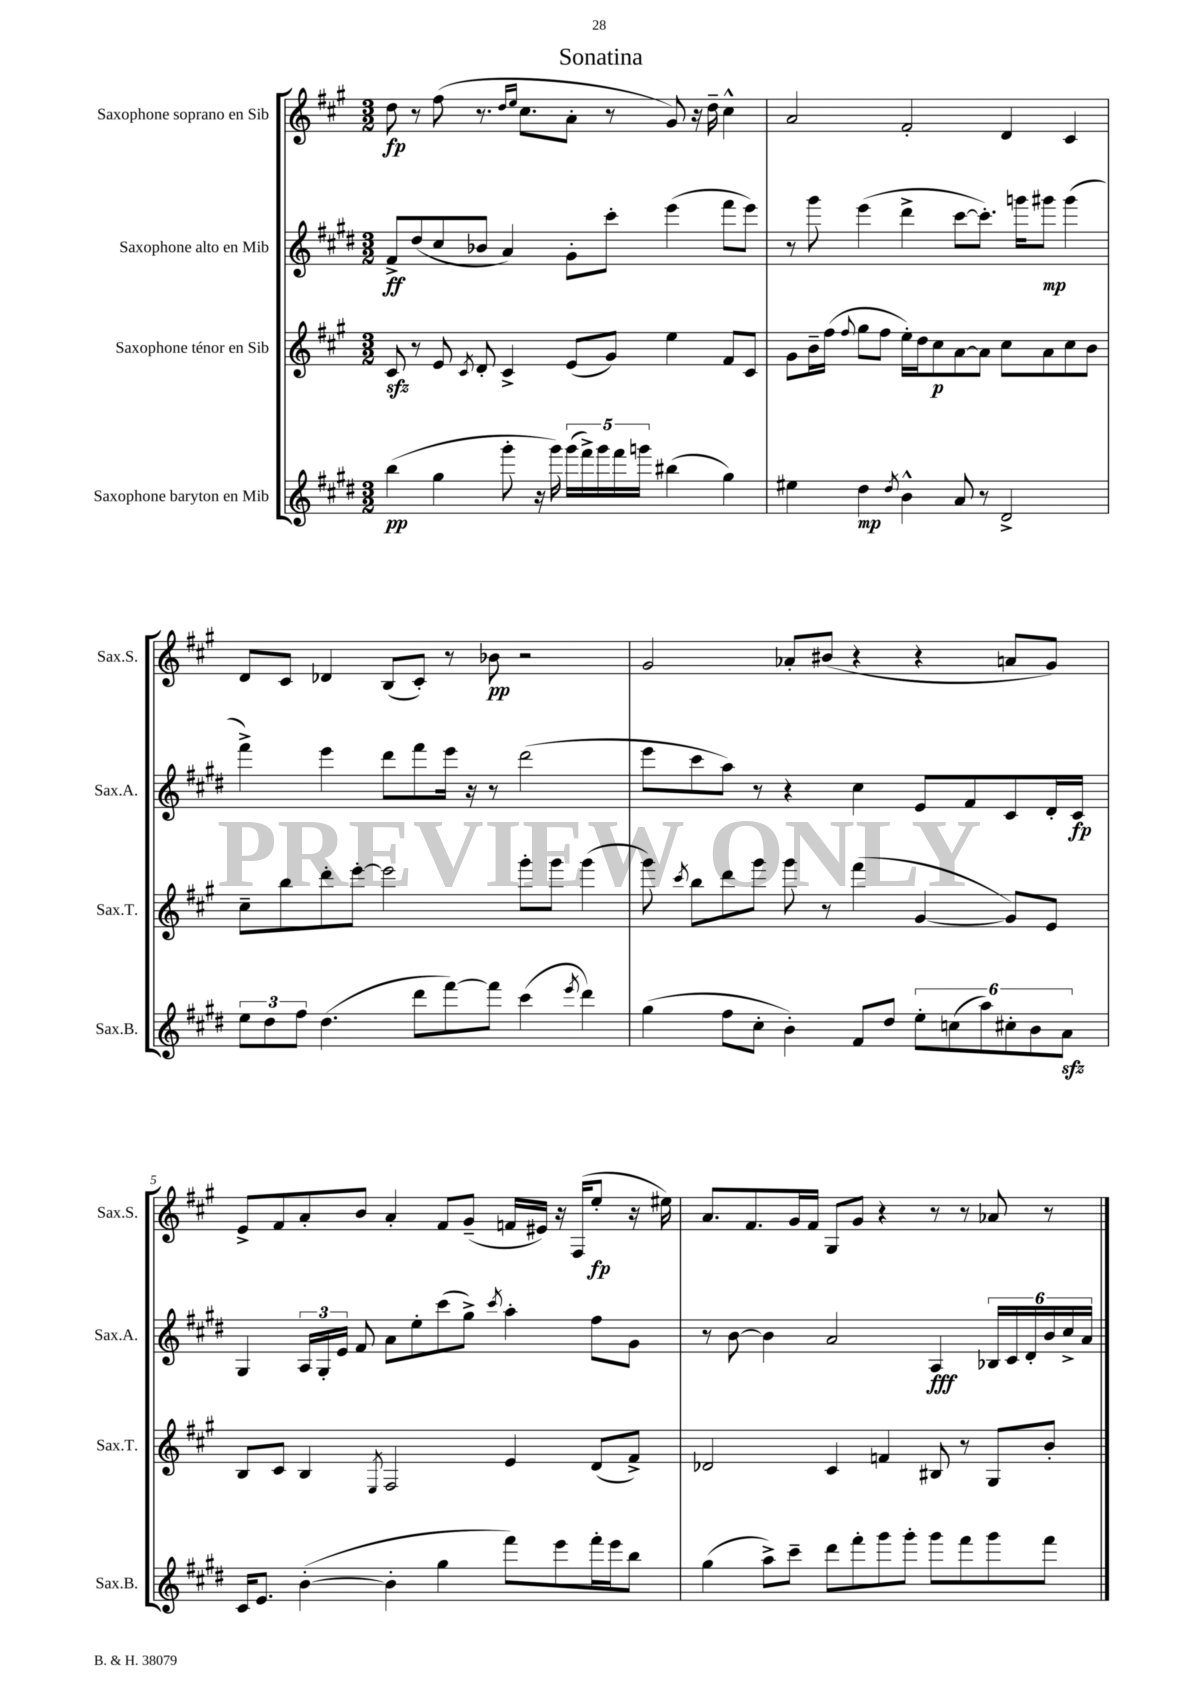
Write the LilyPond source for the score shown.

\header { title = "Sonatina" }
<<
\new StaffGroup <<
\new Staff = "s0" \with { instrumentName = "Saxophone soprano en Sib" shortInstrumentName = "Sax.S." } {
    \clef treble \key a \major \numericTimeSignature \time 3/2
    \autoBeamOff d''8\fp r8 fis''8( r8. \grace { d''16[ e''16] } cis''8.[ a'8]-. r8 gis'8) r16 d''16-- cis''4-^ |
    a'2 fis'2-. d'4 cis'4 |
    d'8[ cis'8] des'4 b8[( cis'8]-.) r8 bes'8\pp r2 |
    gis'2 aes'8[-. bis'8]( r4 r4 a'8[ gis'8]) |
    e'8[-> fis'8 a'8-. b'8] a'4-. fis'8[ gis'8]--( f'16[ eis'16]) r16 fis16[( e''8]-.\fp r16 eis''16) |
    a'8.[ fis'8. gis'16 fis'16] gis8[ gis'8] r4 r8 r8 aes'8 r8 \bar "|." |
}
\new Staff = "s1" \with { instrumentName = "Saxophone alto en Mib" shortInstrumentName = "Sax.A." } {
    \clef treble \key e \major \numericTimeSignature \time 3/2
    \autoBeamOff fis'8[->\ff dis''8( cis''8 bes'8] a'4) gis'8[-. cis'''8]-. e'''4( fis'''8[ e'''8]) |
    r8 gis'''8 e'''4( dis'''4-> cis'''8[~ cis'''8.]-.) g'''16[ gis'''8]\mp gis'''4( |
    fis'''4->) e'''4 dis'''8[ fis'''8 e'''16] r16 r8 dis'''2( |
    e'''8[ cis'''8 a''8]) r8 r4 cis''4 e'8[ fis'8 cis'8 dis'16-. cis'16]\fp |
    gis4 \tuplet 3/2 { a16[ gis16-. e'16] } fis'8 a'8[ e''8-. cis'''8( gis''8]->) \acciaccatura { cis'''8 } a''4-. fis''8[ gis'8] |
    r8 b'8~ b'4 a'2 a4\fff \tuplet 6/4 { bes16[ cis'16 dis'16-. b'16 cis''16-> a'16] } \bar "|." |
}
\new Staff = "s2" \with { instrumentName = "Saxophone ténor en Sib" shortInstrumentName = "Sax.T." } {
    \clef treble \key a \major \numericTimeSignature \time 3/2
    \autoBeamOff cis'8\sfz r8 e'8 \acciaccatura { cis'8 } d'8-. cis'4-> e'8[( gis'8]) e''4 fis'8[ cis'8] |
    gis'8[ b'16-- fis''16]( \appoggiatura { fis''8 } gis''8[ fis''8] e''16[-.) d''16 cis''8\p a'8~ a'8] cis''8[ a'8 cis''8 b'8] |
    cis''8[-- b''8 d'''8-. e'''8]~-. e'''2 gis'''8[-. gis'''8] gis'''4( |
    gis'''8) \acciaccatura { cis'''8 } b''8[ d'''8 gis'''8] gis'''8 r8 fis'''4( gis'4~ gis'8[) e'8] |
    b8[ cis'8] b4 \acciaccatura { e8 } fis2 e'4 d'8[( fis'8]->) |
    des'2 cis'4 f'4 bis8 r8 gis8[ b'8]-. \bar "|." |
}
\new Staff = "s3" \with { instrumentName = "Saxophone baryton en Mib" shortInstrumentName = "Sax.B." } {
    \clef treble \key e \major \numericTimeSignature \time 3/2
    \autoBeamOff b''4\pp( gis''4 gis'''8-. r16 gis'''16) \tuplet 5/4 { gis'''16[( fis'''16->) gis'''16 fis'''16 g'''16] } bis''4( gis''4) |
    eis''4 dis''4\mp \acciaccatura { dis''8 } b'4-^ a'8 r8 dis'2-> |
    \tuplet 3/2 { e''8[ dis''8 fis''8] } dis''4.( dis'''8[ fis'''8~) fis'''8] cis'''4( \acciaccatura { e'''8 } dis'''4) |
    gis''4( fis''8[ cis''8]-. b'4-.) fis'8[ dis''8] \tuplet 6/4 { e''8[-. c''8( a''8) cis''8-. b'8 a'8]\sfz } |
    cis'16[ e'8.] b'4~-.( b'4-. gis''4 fis'''8[) e'''8 fis'''16-. e'''16 b''8] |
    gis''4( a''8[->) cis'''8]-- dis'''8[ fis'''8-. gis'''8 gis'''8]-. gis'''8[ fis'''8 gis'''8 fis'''8] \bar "|." |
}
>>
>>
\layout { \context { \Score \override BarNumber.break-visibility = ##(#f #t #t) barNumberVisibility = #(every-nth-bar-number-visible 5) } }
